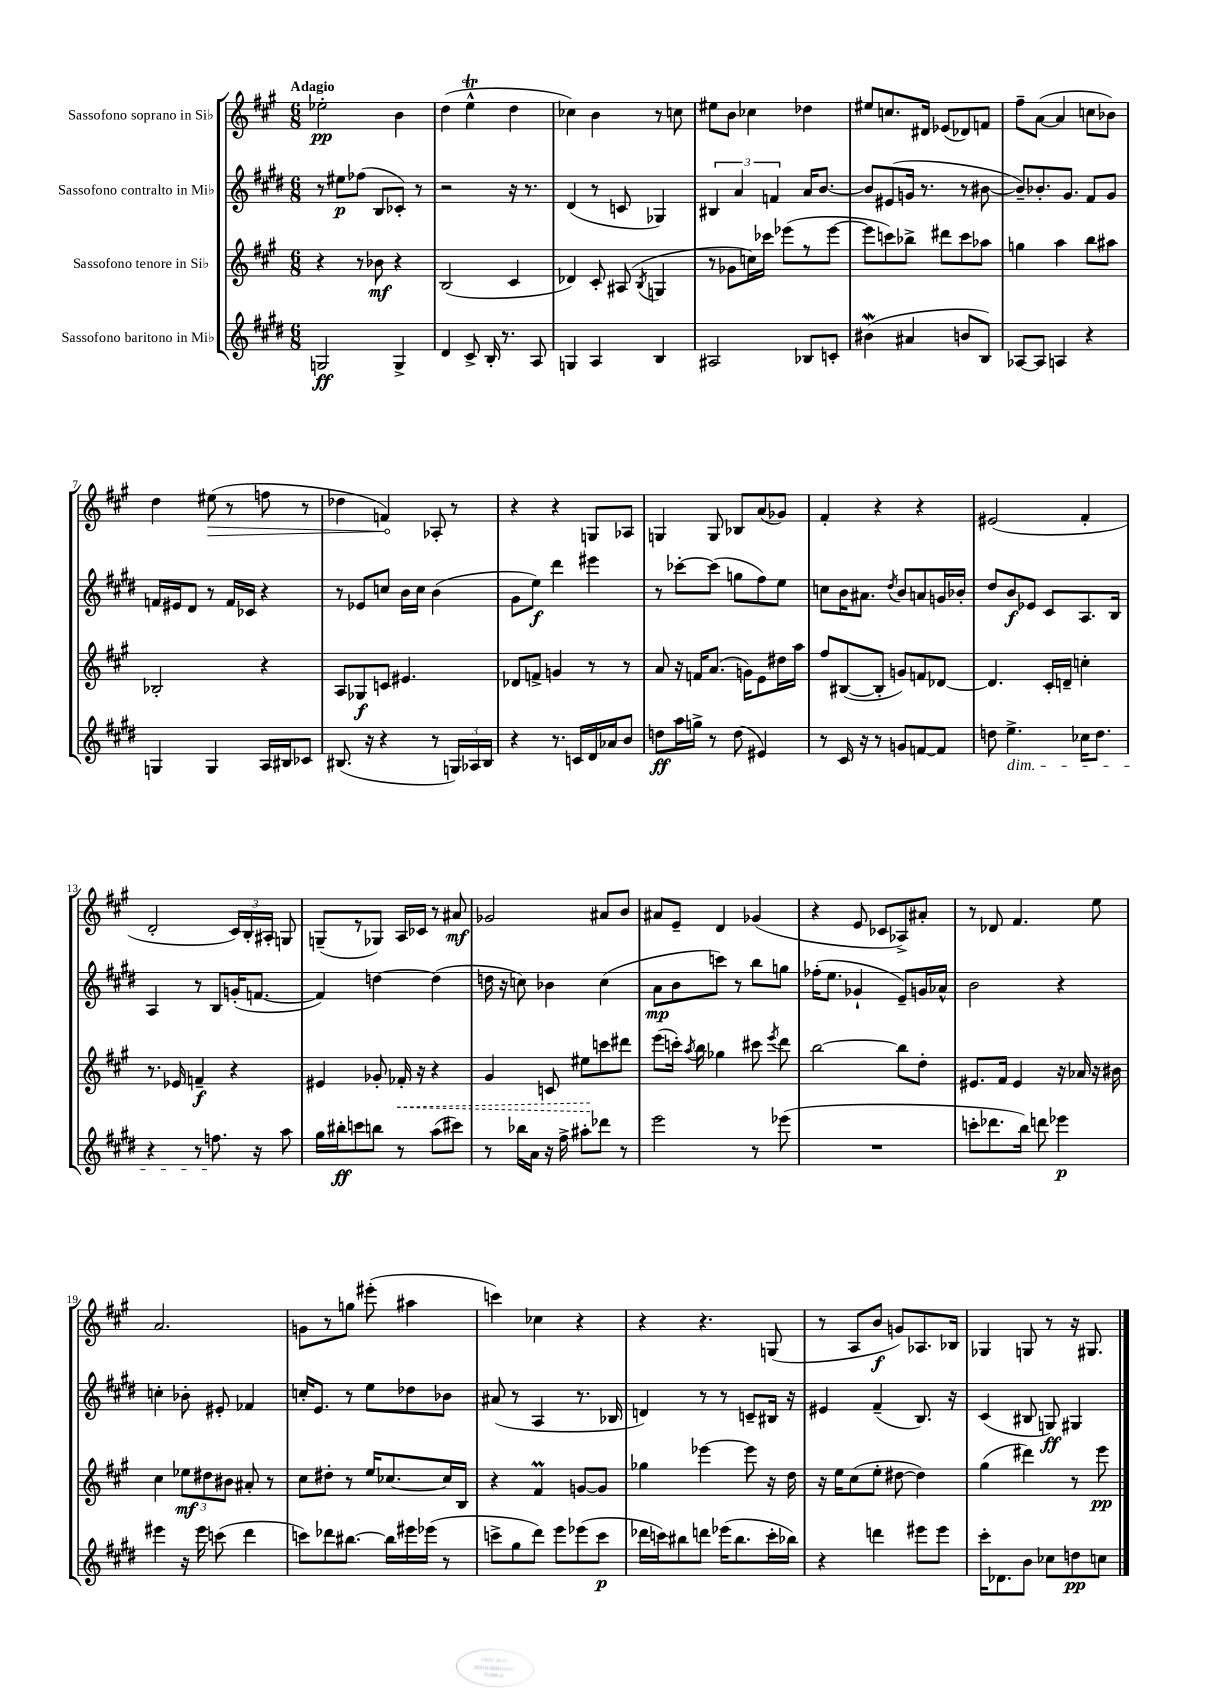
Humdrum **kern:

**kern	**kern	**kern	**kern
*staff4	*staff3	*staff2	*staff1
*clefG2	*clefG2	*clefG2	*clefG2
*k[f#c#g#d#]	*k[f#c#g#]	*k[f#c#g#d#]	*k[f#c#g#]
*M6/8	*M6/8	*M6/8	*M6/8
2G/	4r	8r	2ee-'\
.	.	8ee#\L	.
.	8r	(8ff-\J	.
.	8b-\	8B/L	.
4G^/	4r	8c-'/J)	4b\
.	.	8r	.
=	=	=	=
4d#/	(2B/	2r	(4dd\
8c#^/	.	.	4ee^^\
16B'/	.	.	.
8.r	.	.	.
.	4c#/	16r	4dd\
.	.	8.r	.
8A/	.	.	.
=	=	=	=
4G/	4d-/)	(4d#/	4cc-\)
4A/	8c#'/	8r	4b\
.	(8A#/	8c/	.
.	8qB/	.	.
4B/	4G/	4G-/)	8r
.	.	.	8cc\
=	=	=	=
2A#/	8r	6B#/	8ee#\L
.	8g-\L	.	8b\J
.	.	6a/	.
.	16cc\L)	.	4cc-\
.	16ccc-\JJ	.	.
.	.	6f/	.
.	(8eee-\L	.	.
8B-/L	8r	16a/LK	4dd-\
.	.	[8.b/J	.
8c'/J	[8eee-\J	.	.
=	=	=	=
(4b#\	8eee-\]L	8b/]L	8ee#/L
.	8ccc\)	(8e#/	8.cc/
4a#/	8bb-^\J	16g/Jk	.
.	.	8.r	16d#/Jk
.	8ddd#\L	.	(8e-/L
8b/L	8ccc\	8r	8d-/)
8B/J)	8aa-\J	[8b#\	8f/J
=	=	=	=
[8A-/L	4gg\	8b#~/]L)	8ff#~\L
8A-/]J	.	8.b-'/	([8a\J
4A/	4aa\	.	4a/]
.	.	8.g#/J	.
4r	8bb\L	8f#/L	8cc\L
.	8aa#\J	8g#/J	8b-\J)
=	=	=	=
4G/	2B-'/	16f/LL	4dd\
.	.	16e#/J	.
.	.	8d#/J	.
4G/	.	8r	(8ee#\
.	.	16f/LL	8r
.	.	16c-/JJ	.
16A/LL	4r	4r	8ff\
16B#/J	.	.	.
8c-/J	.	.	8r
=	=	=	=
(8.B#/	8A/L	8r	4dd-\
.	8G-/	8e-/L	.
16r	.	.	.
4r	8c/J	8cc/J	4f/)
.	4.e#/	16b\LL	.
.	.	16cc\JJ	.
8r	.	(4b\	8A-'/
24G/LL)	.	.	8r
24A-/	.	.	.
24B#/JJ	.	.	.
=	=	=	=
4r	8d-/L	8g#\L	4r
.	8f^/J	8ee\J)	.
8.r	4g/	4ddd#\	4r
16c/LL	.	.	.
16d#/	8r	4eee#\	8G/L
16a-/J	.	.	.
8b/J	8r	.	8A-/J
=	=	=	=
8dd\L	8a/	8r	4G/
16aa\L	16r	[8ccc-'\L	.
16gg^\JJ	16f/LK	.	.
8r	(8.a/J	(8ccc-\]J	8G/
(8dd\	.	8gg\L	8B-/L
.	16g\LK)	.	.
4e#/)	8e\	8ff#\)	(8a/
.	16dd#\L	8ee\J	8g-/J)
.	16aa\JJ	.	.
=	=	=	=
8r	8ff#/L	8cc\L	4f#'/
16c#/	([8B#/	16b\K	.
16r	.	8.a#\J	.
8r	8B#'/]J	.	4r
.	.	8qdd#/	.
8g/L	8g/L)	8b/L	.
[8f/	8f/	8a/	4r
8f/]J	[8d-/J	16g/L	.
.	.	16b-'/JJ	.
=	=	=	=
8dd\	4.d-/]	8dd#/L	(2e#/
4.ee^\	.	8b/	.
.	.	8e-/J	.
.	16c#'/LL	8c#/L	.
.	16d~/JJ	.	.
16cc-\LK	4cc'\	8.A/	4f#'/
8.dd\J	.	.	.
.	.	16B/Jk	.
=	=	=	=
4r	8.r	4A/	2d'/
.	16e-/	.	.
8r	4f~/	8r	.
8.ff\	.	8B/L	.
.	4r	(16g'/K	24c#/LL)
.	.	.	24B'/
16r	.	[8.f/J	.
.	.	.	24A#'/JJ
8aa\	.	.	8G/
=	=	=	=
16gg#\LL	4e#/	4f/])	(8G~/L
16bb#'\J	.	.	.
8ccc\	.	.	8r
8bb\J	8g-'/	[4dd\	8G-/J)
8r	16f-'/	.	16A/LL
.	16r	.	16c-/JJ
(8aa\L	4r	(4dd\]	8r
8ccc#\J)	.	.	8a#/
=	=	=	=
8r	4g#/	16dd\	2g-/
.	.	16r	.
16bb-\LL	.	8cc\)	.
16a\JJ	.	.	.
16r	8c/	4b-\	.
16ff#^\	.	.	.
8aa#'\L	8ee#\L	.	.
8ddd-\J	8ccc\	(4cc\	8a#/L
8r	8ddd#\J	.	8b/J
=	=	=	=
2eee\	(8eee\L	8a\L	8a#/L
.	16ccc'\Jk)	8b\	8e~/J
.	8qaa/	.	.
.	16bb\	.	.
.	4gg-\	8ccc\J)	4d/
.	.	8r	.
8r	8ccc#\	8bb\L	(4g-/
.	8qeee/	.	.
(8eee-\	8ddd\	8gg\J	.
=	=	=	=
2.r	[2bb\	(16ff-'\LK	4r
.	.	8.ee\J	.
.	.	4g-`/	8e/
.	.	.	8c-/L
.	8bb\]L	8e~/L)	8A-^/)
.	8dd'\J	16g/L	8a#'/J
.	.	16a-^^/JJ	.
=	=	=	=
8ccc'\L	8.e#/L	2b\	8r
8.ddd-\	.	.	8d-/
.	16f#/Jk	.	.
.	4e#/	.	4.f#/
16bb\Jk)	.	.	.
8ddd\	.	.	.
4eee-\	16r	4r	.
.	16a-/	.	.
.	16r	.	8ee\
.	16b#\	.	.
=	=	=	=
4eee#\	4cc#\	4cc'\	2.a/
16r	12ee-\L	8b-'\	.
16eee#\	.	.	.
.	12dd#\	.	.
(8ccc\	.	8e#'/	.
.	12b#\J	.	.
4ddd#\	8a#'/	4f-/	.
.	8r	.	.
=	=	=	=
8ccc\L)	8cc#\L	16cc'/LK	8g\L
.	.	8.e/J	.
8ddd-\	8dd#'\J	.	8r
[8.bb#\J	8r	8r	8gg\J
.	16ee/LK	8ee\L	(8eee#'\
16bb#\]LL	[8.cc-/	.	.
16eee#\	.	8dd-\	4aa#\
(16eee-\JJ	.	.	.
8r	16cc-/]L	8b-\J	.
.	16B/JJ	.	.
=	=	=	=
8ccc^\L	4r	(8a#/	4ccc\)
8gg#\	.	8r	.
8ddd#\J)	4f#/	4A/	4cc-\
8eee\L	.	.	.
(8eee-\	[8g/L	8.r	4r
8ccc\J	8g/]J	.	.
.	.	16B-/	.
=	=	=	=
16ddd-\LL	4gg-\	4d/)	4r
16ccc\J)	.	.	.
8bb#\	.	.	.
8ddd\J	[4eee-\	8r	4.r
(16eee-\LK	.	8r	.
8.bb#\	.	.	.
.	8eee-\]	8c~/L	.
16ccc'\L	16r	16B#/Jk	(8G/
16bb-\JJ)	16dd\	16r	.
=	=	=	=
4r	16r	4e#/	8r
.	16ee\LK	.	.
.	(8cc#\	.	8A/L
4ddd\	8ee'\J	(4f#~/	8b/J
.	[8dd#\	.	8g/L)
8eee#\L	4dd#\])	8.B/)	8.A-/
8eee#\J	.	.	.
.	.	16r	16B-/Jk
=	=	=	=
16ccc#'\LK	(4gg#\	(4c#/	4G-/
8.d-\	.	.	.
8b\J	4ddd#\)	8B#/	8G/
8cc-\L	.	8G/)	8r
8dd\	8r	4G#/	16r
.	.	.	8.G#/
8cc\J	8eee\	.	.
==	==	==	==
*-	*-	*-	*-
